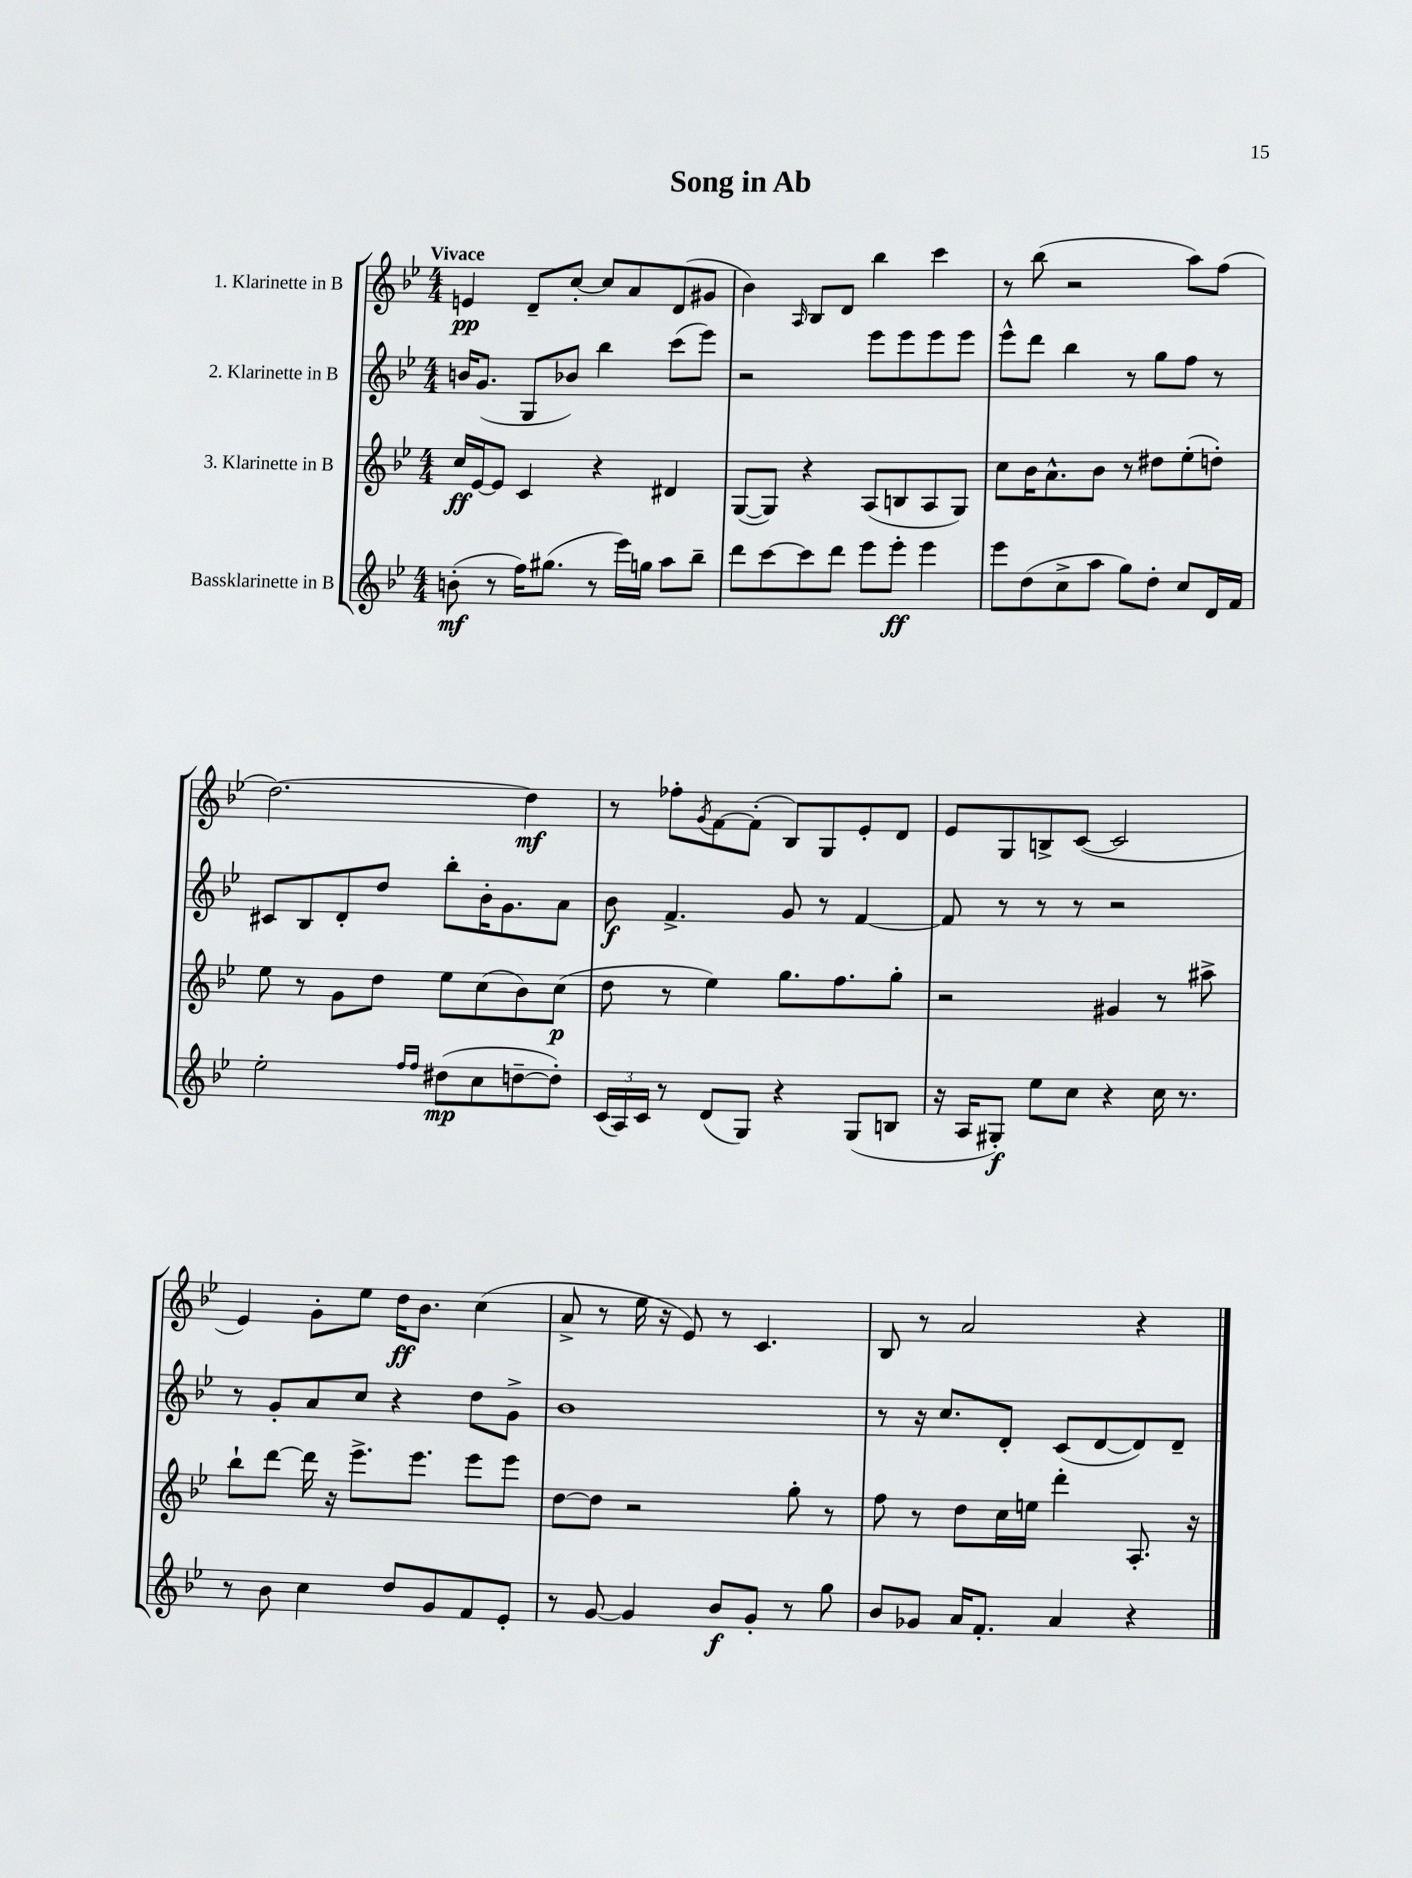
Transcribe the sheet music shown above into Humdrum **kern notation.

**kern	**kern	**kern	**kern
*staff4	*staff3	*staff2	*staff1
*clefG2	*clefG2	*clefG2	*clefG2
*k[b-e-]	*k[b-e-]	*k[b-e-]	*k[b-e-]
*M4/4	*M4/4	*M4/4	*M4/4
(8b'\	16cc/LL	16b/LK	4e/
.	[16e-/J	(8.g/J	.
8r	8e-/]J	.	.
16ff\LK)	4c/	8G/L	8d~/L
(8.gg#\J	.	.	.
.	.	8b-/J)	[8cc'/J
8r	4r	4bb-\	8cc/]L
16eee-\LL)	.	.	8a/
16gg\JJ	.	.	.
8aa\L	4d#/	(8ccc\L	(8d/
8bb-~\J	.	8eee-\J)	8g#/J
=	=	=	=
8ddd\L	([8G/L	2r	4b-\)
[8ccc\	8G/]J)	.	.
.	.	.	16qqA/
8ccc\]	4r	.	8B-/L
8ddd\J	.	.	8d/J
8eee-\L	(8A/L	8eee-\L	4bb-\
8eee-'\J	8B/	8eee-\	.
4eee-\	8A/	8eee-\	4ccc\
.	8G/J)	8eee-\J	.
=	=	=	=
8eee-\L	8cc\L	8eee-^^\L	8r
(8dd\	16b-\K	8ddd\J	(8bb-\
.	8.a^^\	.	.
8cc^\	.	4bb-\	2r
8aa\J	8b-\J	.	.
8gg\L)	8r	8r	.
8dd'\J	8dd#\L	8gg\L	.
8cc/L	(8ee-'\	8ff\J	8aa\L)
16d/L	8dd'\J)	8r	(8ff\J
16f/JJ	.	.	.
=	=	=	=
2ee-'\	8ee-\	8c#/L	[2.dd\)
.	8r	8B-/	.
.	8g\L	8d'/	.
.	8dd\J	8dd/J	.
16qqff/LL	.	.	.
16qqff/JJ	.	.	.
(8dd#\L	8ee-\L	8bb-'\L	.
8cc\	(8cc\	16b-'\K	.
.	.	8.g\	.
[8dd~\	8b-\)	.	4dd\]
8dd'\]J)	(8cc\J	8a\J	.
=	=	=	=
(24c/LL	8dd\	8b-\	8r
24A/)	.	.	.
24c/JJ	.	.	.
8r	8r	4.f^/	8ff-'\L
.	.	.	8qg/
(8d/L	4ee-\)	.	[8f\
8G/J)	.	.	(8f'\]J
4r	8.gg\L	8g/	8B-/L)
.	.	8r	8G/
.	8.ff\	.	.
(8G/L	.	[4f/	8e-'/
8B/J	8gg'\J	.	8d/J
=	=	=	=
16r	2r	8f/]	8e-/L
16A/LK	.	.	.
8G#'/J)	.	8r	8G/
8ee-\L	.	8r	8B^/
8cc\J	.	8r	([8c/J
4r	4g#/	2r	2c/]
16cc\	8r	.	.
8.r	.	.	.
.	8aa#^\	.	.
=	=	=	=
8r	8bb-`\L	8r	4e-/)
8b-\	[8ddd\J	8g'/L	.
4cc\	16ddd\]	8a/	8g'\L
.	16r	.	.
.	8.eee-^\L	8cc/J	8ee-\J
8dd/L	.	4r	16dd\LK
.	8.eee-\J	.	8.b-\J
8g/	.	.	.
8f/	8eee-\L	8dd\L	(4cc\
8e-'/J	8eee-\J	8g^\J	.
=	=	=	=
8r	[8dd\L	1b-	8a^/
[8g/	8dd\]J	.	8r
4g/]	2r	.	16ee-\
.	.	.	16r
.	.	.	8e-/)
8b-/L	.	.	8r
8g'/J	.	.	4.c/
8r	8gg'\	.	.
8gg\	8r	.	.
=	=	=	=
8b-/L	8ff\	8r	8B-/
8g-/J	8r	16r	8r
.	.	8.cc/L	.
16a/LK	8dd\L	.	2a/
8.f'/J	.	.	.
.	16cc\L	8d'/J	.
.	16ee\JJ	.	.
4a/	4ddd'\	(8c/L	.
.	.	[8d/	.
4r	8.A'/	8d/])	4r
.	.	8d~/J	.
.	16r	.	.
==	==	==	==
*-	*-	*-	*-
